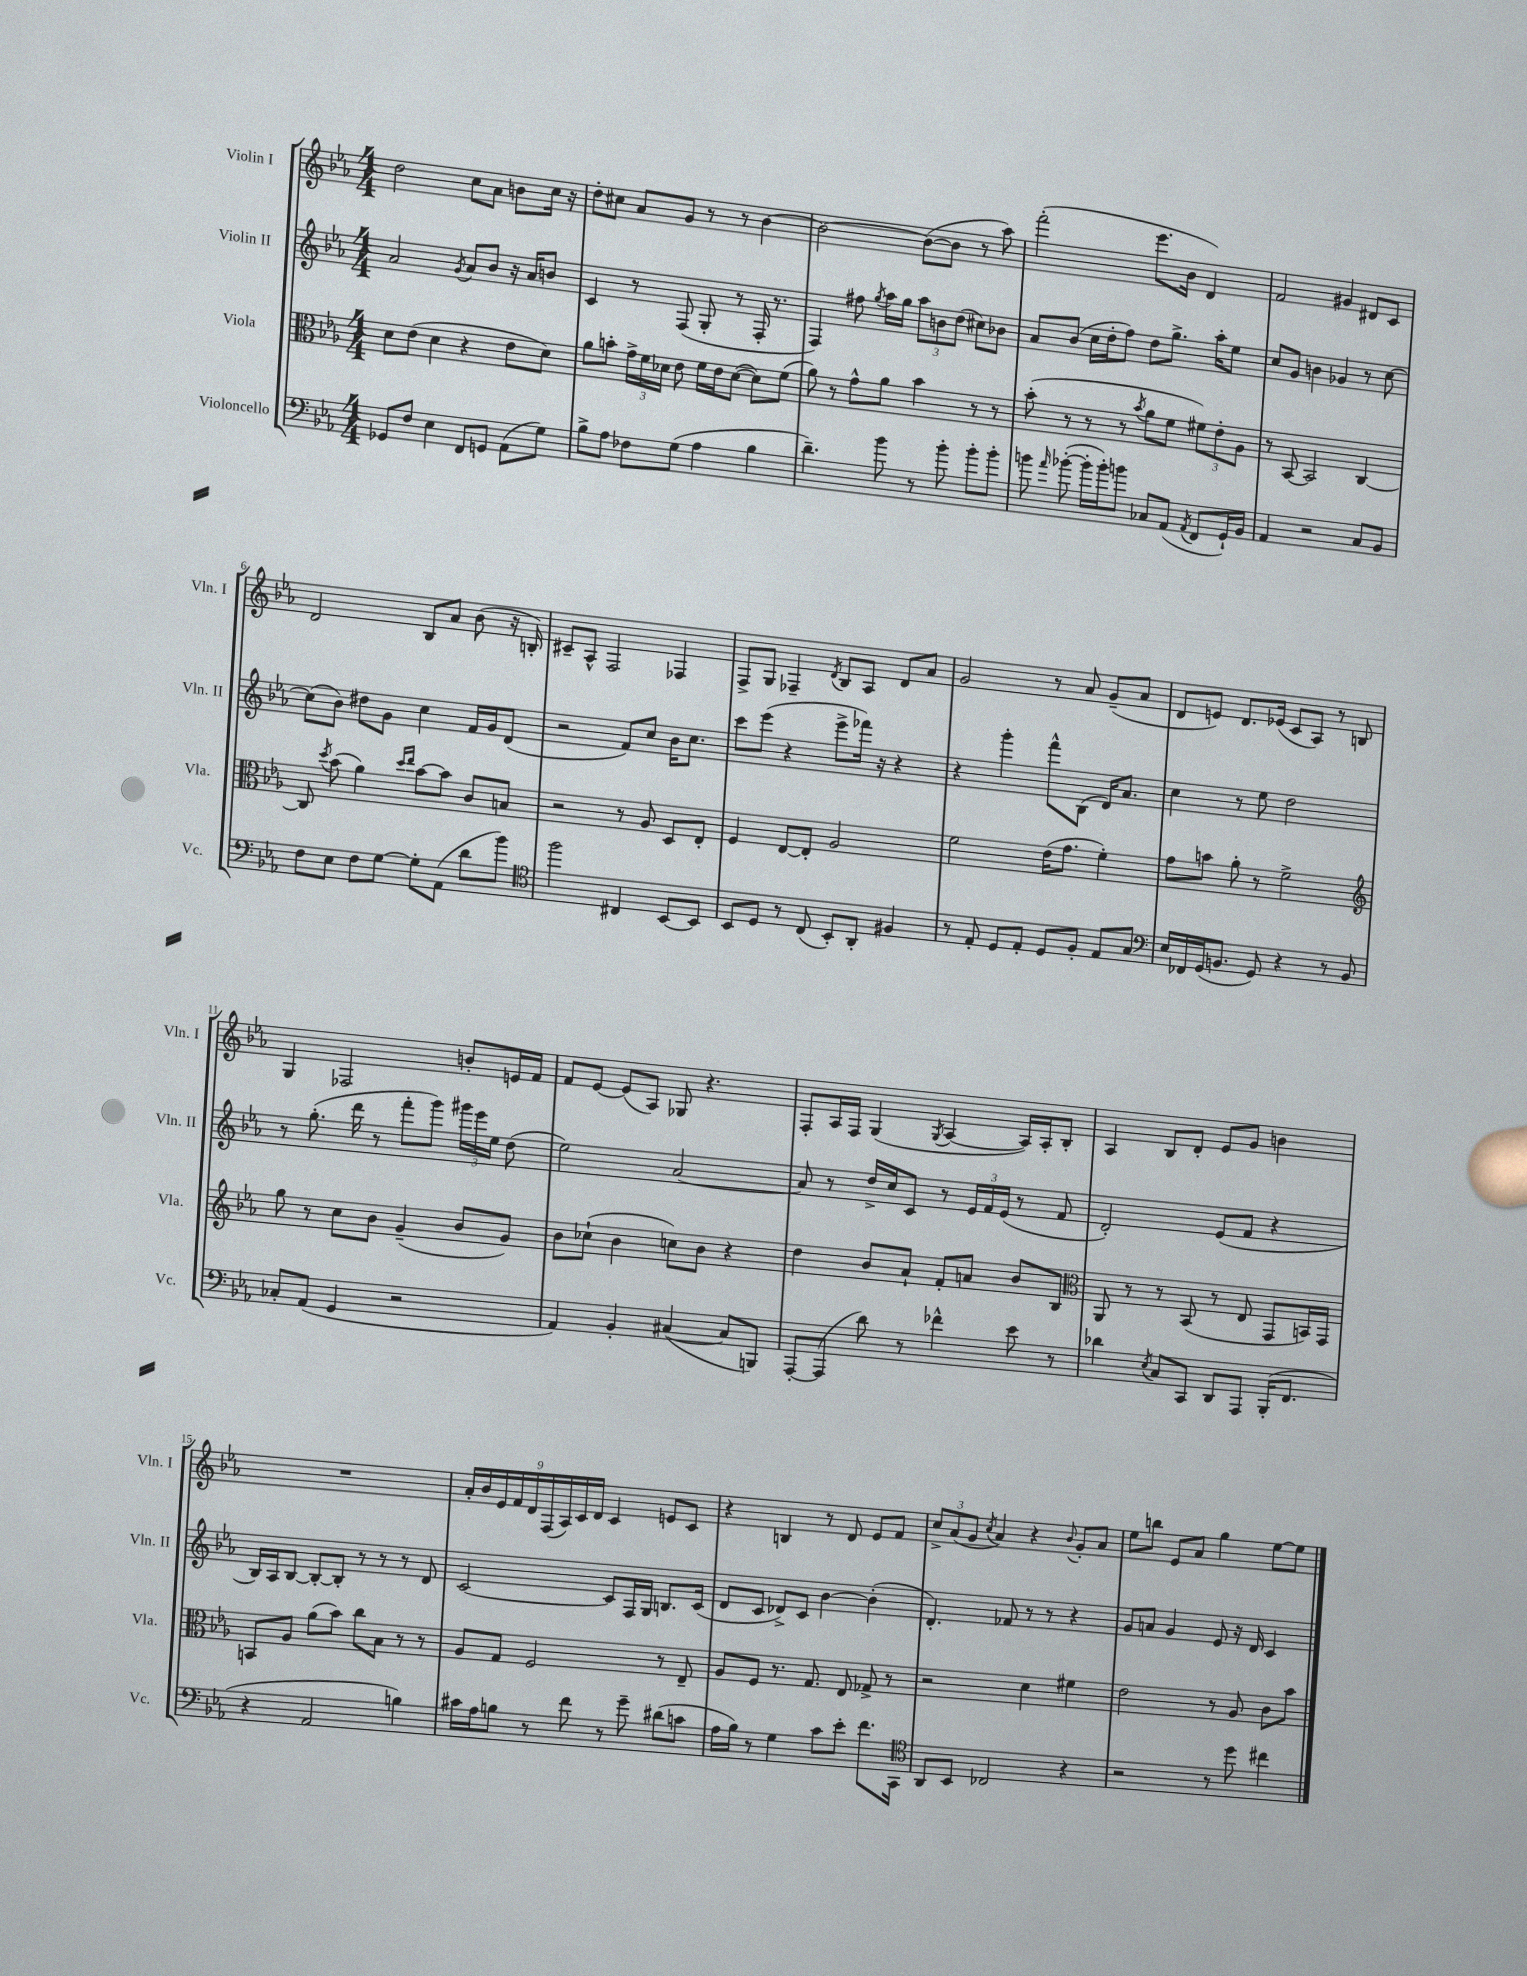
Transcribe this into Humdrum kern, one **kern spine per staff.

**kern	**kern	**kern	**kern
*part4	*part3	*part2	*part1
*staff4	*staff3	*staff2	*staff1
*I"Violoncello	*I"Viola	*I"Violin II	*I"Violin I
*I'Vc.	*I'Vla.	*I'Vln. II	*I'Vln. I
*clefF4	*clefC3	*clefG2	*clefG2
*k[b-e-a-]	*k[b-e-a-]	*k[b-e-a-]	*k[b-e-a-]
*M4/4	*M4/4	*M4/4	*M4/4
=1	=1	=1	=1
8GG-X/L	8d\L	2a-/	2dd\
8F/J	(8e-\J	.	.
4E-\	4d\	.	.
.	.	8qg/	.
8FF/L	4r	8a-/L	8cc\L
8GGn/J	.	8b-/J	8a-\J
(8AA-\L	8e-\L	16r	8bn\L
.	.	16a-/KL	.
8G\J)	8d\J)	8bn/J	16cc\Jk
.	.	.	16r
=2	=2	=2	=2
8B-^\L	8a-\L	4c/	8dd'\L
8A-\J	8bn'\J	.	8cc#X\J
8F-X\L	24g^\LL	8r	8a-/L
.	24f\	.	.
.	24d-X\JJ	.	.
(8G\J	8e-\	(8F/	8g/J
4A-\	16f\LL	8G'/	8r
.	16e-\J	.	.
.	([8d-\J	8r	8r
4B-\	8d-\L])	16F'/	[4b-\
.	.	8.r	.
.	(8f\J	.	.
=3	=3	=3	=3
4.d~\)	8a-\)	4F/)	2b-\_
.	8r	.	.
.	8g^^\L	8ff#X\	.
.	.	8qgg/	.
8b-\	8a-\J	16aa-\LL	.
.	.	16gg\JJ	.
8r	4b-\	12aa-\L	(8b-\L_
.	.	12bn\	.
8b-'\	.	.	8b-\J]
.	.	(12dd\J	.
8b-'\L	8r	8cc#X\L)	8r
8b-'\J	8r	8b-X\J	8aa-\)
=4	=4	=4	=4
8bn\	(8b-'\	8a-/L	(2fff'\
16qqa-/	.	.	.
([8b-X'\	8r	(8b-/J	.
16b-'\LL]	8r	16cc\LL	.
16b-'\J)	.	16dd'\J	.
8bn\J	8r	8ff\J)	.
.	8qb-/	.	.
8C-X/L	8a-\L	8dd\L	8.eee-\L
(8AA-/J	8f\J	8.gg^\J	.
.	.	.	16b-\Jk
8qAA-/	.	.	.
8FF/L	12f#X\L)	.	4d/)
.	.	16aa-'\KL	.
.	12e-'\	.	.
16GG`/L)	.	8ee-\J	.
.	12A-\J	.	.
16BB-/JJ	.	.	.
=5	=5	=5	=5
4AA-/	8r	8cc/L	2f/
.	[8BB-/	8g/J	.
2r	2BB-/]	4bn\	.
.	.	4g-X/	4g#X/
8C/L	[4C/	8r	8d#X/L
8BB-/J	.	[8cc\	8c/J
!!LO:LB:g=z
=6	=6	=6	=6
8F\L	8C/]	(8cc\L]	2d/
.	8qdd/	.	.
8E-\J	(8b-\	8b-\J)	.
8F\L	4a-\)	8dd#X\L	.
[8G\J	.	8g\J	.
.	16qqdd/LL	.	.
.	16qqee-/JJ	.	.
8G'\L]	[8b-\L	4cc\	8B-/L
(8AA-\J	8b-\J]	.	8a-/J
8d\L	8c/L	16f/LL	(8b-\
.	.	16g/J	.
8b-\J)	8Bn/J	(8d/J	16r
.	.	.	16Bn'/)
=7	=7	=7	=7
*clefC4	*	*	*
2ff\	2r	2r	8c#X~/L
.	.	.	8A-^^/J
.	.	.	2F/
4C#X/	8r	8f/L)	.
.	8A-/	8cc/J	.
[8BB-/L	8D/L	16b-\KL	4F-X/
.	.	8.cc\J	.
8BB-/J]	8E-'/J	.	.
=8	=8	=8	=8
8BB-/L	4F/	8ccc\L	8F^/L
8D/J	.	(8eee-\J	8G/J
8r	[8E-/L	4r	4F-X~/
(8C/	8E-'/J]	.	.
.	.	.	8qd/
8BB-'/L)	2A-/	8eee-^\L	8B-/L
8AA-'/J	.	16fff-X\Jk)	8A-/J
.	.	16r	.
4F#X/	.	4r	8d/L
.	.	.	8a-/J
=9	=9	=9	=9
8r	2f\	4r	2g/
8E-'/	.	.	.
8D/L	.	4ggg'\	.
8E-'/J	.	.	.
8D/L	(16e-\KL	8fff^^\L	8r
.	8.g\J	.	.
8F'/J	.	(8B-\J	8a-/
8E-/L	4f'\)	16d/KL)	(8g~/L
.	.	8.a-/J	.
8G/J	.	.	8a-/J
=10	=10	=10	=10
*clefF4	*	*	*
16E-/LL	8g\L	4cc\	8d/L
16FF-X/	.	.	.
(16GG/J	8bn\J	.	8en/J)
8.BBn/J	.	.	.
.	8a-'\	8r	8.d/L
8GG/)	8r	8ee-\	.
.	.	.	(16e-X/Jk
4r	2f^\	2dd\	8c/L
.	.	.	8A-/J)
8r	.	.	8r
8BB/	.	.	8Bn/
!!LO:LB:g=z
=11	=11	=11	=11
*	*clefG2	*	*
8C-X'/L	8gg\	8r	4G/
(8AA-/J	8r	(8.gg'\	.
4GG/	8cc\L	.	2F-X/
.	.	16ddd\	.
.	8b-\J	8r	.
2r	(4g~/	8fff'\L	.
.	.	8ggg\J)	.
.	8b-/L	24ggg#X\LL	8bn'/L
.	.	24eee-\	.
.	.	24ee-\JJ	.
.	8g/J)	(8dd\	16en/L
.	.	.	16f/JJ
=12	=12	=12	=12
4AA-/)	8b-\L	2ee-\)	8f/L
.	(8cc-X`\J	.	[8e-/J
4BB-'/	4b-\	.	(8e-/L]
.	.	.	8A-/J)
([4C#X/	8ccn\L)	[2a-/	8G-X/
.	8b-\J	.	4.r
8C#/L]	4r	.	.
8BBBn/J)	.	.	.
=13	=13	=13	=13
[8AAA-'/L	4dd\	8a-/]	8F'/L
(8AAA-/J]	.	8r	16A-/L
.	.	.	16F/JJ
8d\)	8b-/L	16dd^/LL	(4G/
.	.	16cc/J	.
8r	8a-`/J	8c/J	.
.	.	.	8qG/
4f-X^^\	8f'/L	8r	[4A-/
.	8an/J	24e-/LL	.
.	.	24f/	.
.	.	(24e-/JJ	.
8e-\	8b-/L	8r	16A-/LL])
.	.	.	16A-'/J
8r	8B-/J	8f/	8B-'/J
=14	=14	=14	=14
*	*clefC3	*	*
4d-X\	8AA-/	2d'/)	4A-/
.	8r	.	.
8qE-/	.	.	.
8C/L	8r	.	8B-/L
8CC/J	(8BB-/	.	8d'/J
8DD/L	8r	(8e-/L	8e-/L
8AAA-/J	8E-/	8f/J	8g/J
(16BBB-'/KL	8GG/L	4r	4bn\
8.FF/J	.	.	.
.	16BBn/L)	.	.
.	16GG/JJ	.	.
!!LO:LB:g=z
=15	=15	=15	=15
4r	8BBn/L	16B-/LL)	1r
.	.	16A-/J	.
.	8A-/J	[8B-/J	.
2AA-/	(8a-\L	8B-'/L_	.
.	8b-\J)	8B-'/J]	.
.	8cc\L	8r	.
.	8B-\J	8r	.
4Bn\)	8r	8r	.
.	8r	8d/	.
=16	=16	=16	=16
16c#X\LL	8A-/L	[2c/	18a-'/LL
.	.	.	18b-/
16A-\J	.	.	.
.	.	.	18e-/
8Bn\J	8G/J	.	.
.	.	.	18f/
.	.	.	18d/
8r	2F/	.	.
.	.	.	(18F/
.	.	.	18A-/)
8f\	.	.	.
.	.	.	18c/
.	.	.	18d/JJ
8r	.	8c/L]	4c/
8g~\	.	16F/L	.
.	.	16G/JJ	.
(8d#X\L	8r	8.Bn/L	8en/L
8cn\J	8E-~/	.	8c/J
.	.	(16c/Jk	.
=17	=17	=17	=17
16A-\LL	8A-/L	8d/L	4r
16B-\JJ)	.	.	.
8r	8F/J	8c/J	.
4G\	8.r	8d-X^/L)	4Bn/
.	.	8c/J	.
.	8.G/	.	.
8c\L	.	[4b-\	8r
8e-'\J	8E-/	.	8d/
8.f\L	8G-X^/	(4b-'\]	8e-/L
.	8r	.	8f/J
16CC\Jk	.	.	.
=18	=18	=18	=18
*clefC4	*	*	*
8AA-/L	2r	4.d'/)	12cc^/L
.	.	.	(12a-/
8BB-/J	.	.	.
.	.	.	12g/J
.	.	.	8qcc/
2C-X/	.	.	4a-/)
.	.	8f-X/	.
.	4d\	8r	4r
.	.	8r	.
.	.	.	8qqb-/
4r	4f#X\	4r	8g'/L
.	.	.	8a-/J
=19	=19	=19	=19
2r	2e-\	8g/L	8ee-\L
.	.	8an/J	8bbn\J
.	.	4g/	8e-/L
.	.	.	8a-/J
8r	8r	8e-/	4gg\
8dd\	8A-/	16r	.
.	.	16d/	.
4cc#X\	8c\L	4c/	[8ee-\L
.	8b-\J	.	8ee-\J]
==	==	==	==
*-	*-	*-	*-
